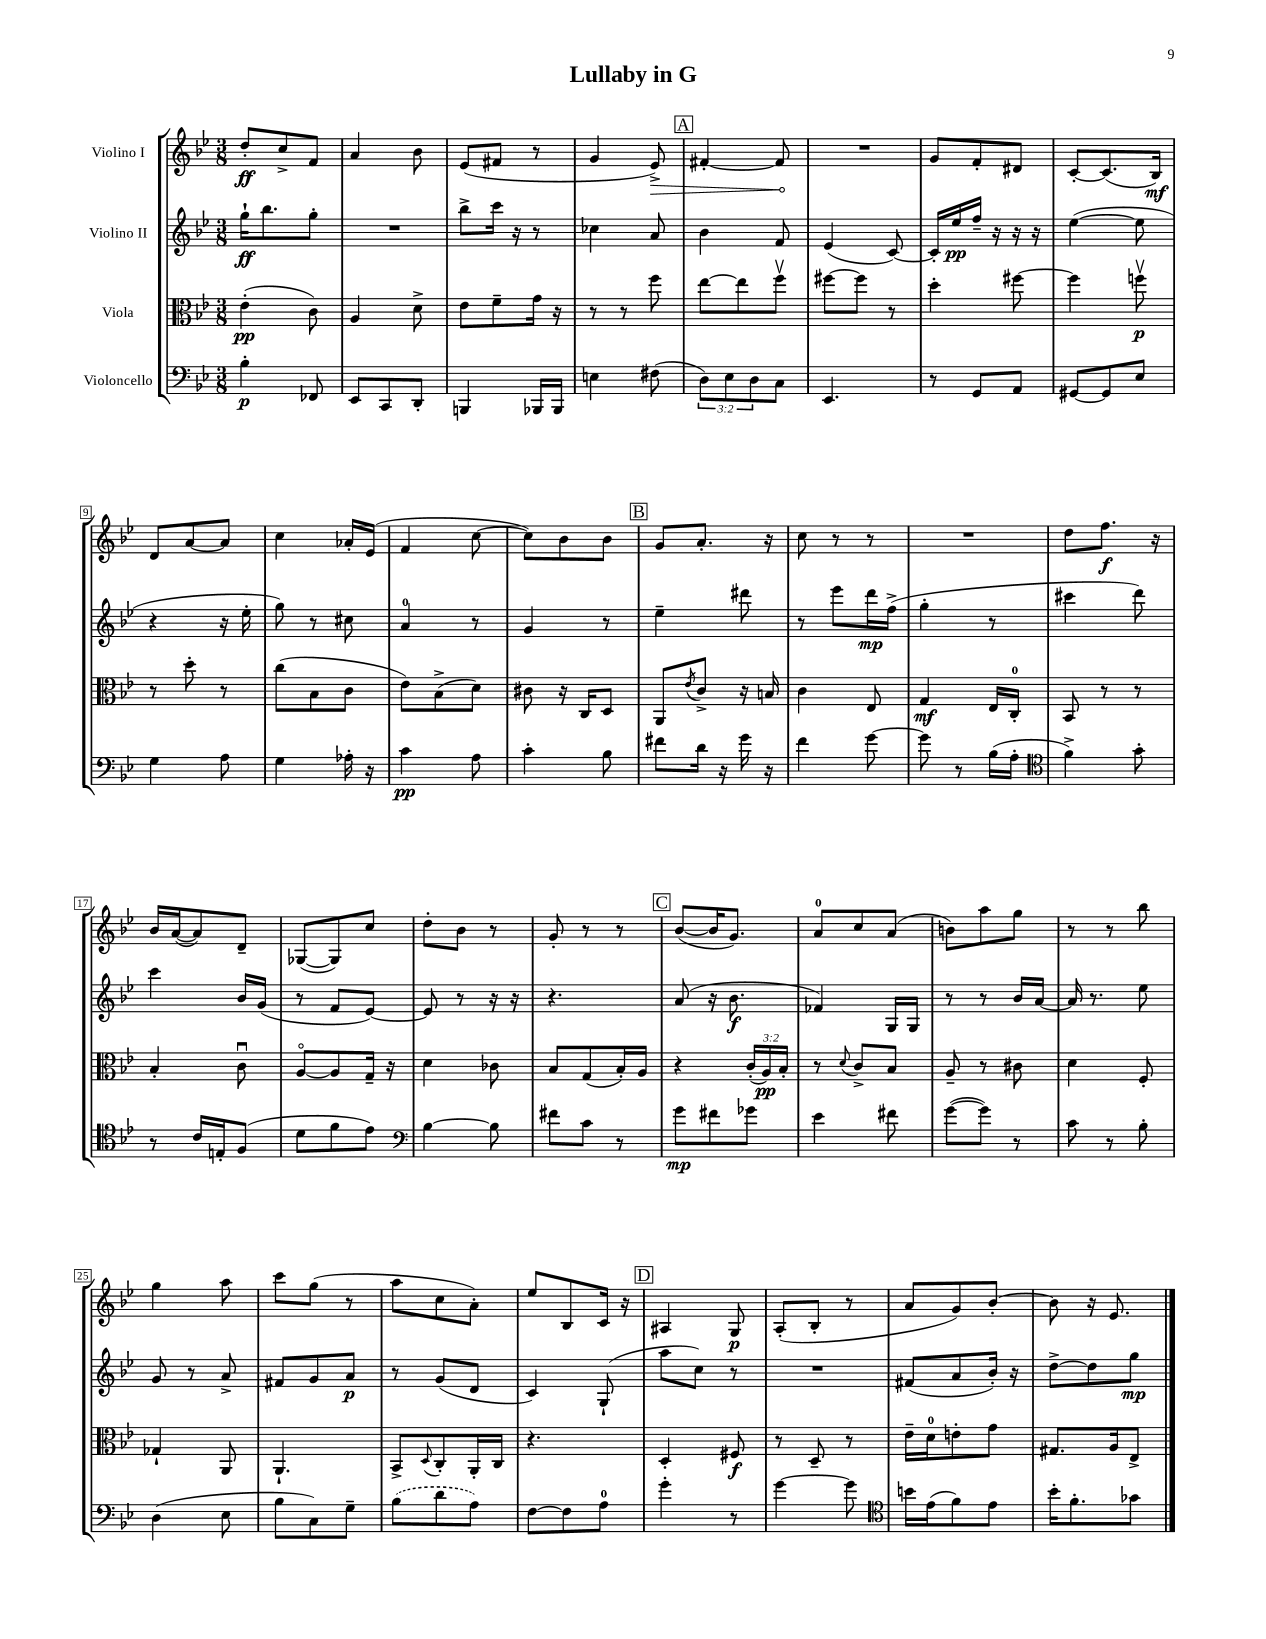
\header { title = "Lullaby in G" }
<<
\new StaffGroup <<
\new Staff = "s0" \with { instrumentName = "Violino I" } {
    \clef treble \key bes \major \numericTimeSignature \time 3/8
    d''8-.\ff c''8-> f'8 |
    a'4 bes'8 |
    ees'8( fis'8 r8 |
    g'4 \once \override Hairpin.circled-tip = ##t ees'8->\>) |
    \mark \markup { \box "A" } fis'4~-. fis'8\! |
    R4. |
    g'8 f'8-. dis'8 |
    c'8~-. c'8.( bes16\mf) |
    d'8 a'8~ a'8 |
    c''4 aes'16-. ees'16( |
    f'4 c''8~ |
    c''8) bes'8 bes'8 |
    \mark \markup { \box "B" } g'8 a'8.-. r16 |
    c''8 r8 r8 |
    R4. |
    d''8 f''8.\f r16 |
    bes'16 a'16~( a'8) d'8-- |
    ges8~( ges8) c''8 |
    d''8-. bes'8 r8 |
    g'8-. r8 r8 |
    \mark \markup { \box "C" } bes'8~( bes'16 g'8.) |
    a'8-0 c''8 a'8( |
    b'8) a''8 g''8 |
    r8 r8 bes''8 |
    g''4 a''8 |
    c'''8 g''8( r8 |
    a''8 c''8 a'8-.) |
    ees''8 bes8 c'16 r16 |
    \mark \markup { \box "D" } ais4 g8\p |
    a8-.( bes8-. r8 |
    a'8 g'8) bes'8~-. |
    bes'8 r16 ees'8. \bar "|." |
}
\new Staff = "s1" \with { instrumentName = "Violino II" } {
    \clef treble \key bes \major \numericTimeSignature \time 3/8
    g''16-!\ff bes''8. g''8-. |
    R4. |
    bes''8-> c'''16 r16 r8 |
    ces''4 a'8 |
    \mark \markup { \box "A" } bes'4 f'8 |
    ees'4( c'8~) |
    c'16-. ees''16\pp f''16-- r16 r16 r16 |
    ees''4~( ees''8 |
    r4 r16 ees''16-. |
    g''8) r8 cis''8 |
    a'4-0 r8 |
    g'4 r8 |
    \mark \markup { \box "B" } ees''4-- dis'''8 |
    r8 ees'''8 d'''16\mp f''16->( |
    g''4-. r8 |
    cis'''4 d'''8) |
    c'''4 bes'16 g'16( |
    r8 f'8 ees'8~) |
    ees'8 r8 r16 r16 |
    r4. |
    \mark \markup { \box "C" } a'8( r16 bes'8.\f |
    fes'4) g16 g16 |
    r8 r8 bes'16 a'16~ |
    a'16 r8. ees''8 |
    g'8 r8 a'8-> |
    fis'8 g'8 a'8\p |
    r8 g'8( d'8 |
    c'4) g8-!( |
    \mark \markup { \box "D" } a''8 c''8) r8 |
    R4. |
    fis'8( a'8 bes'16-.) r16 |
    d''8~-> d''8 g''8\mp \bar "|." |
}
\new Staff = "s2" \with { instrumentName = "Viola" } {
    \clef alto \key bes \major \numericTimeSignature \time 3/8 \override Staff.TupletNumber.text = #tuplet-number::calc-fraction-text
    ees'4-.\pp( c'8) |
    a4 d'8-> |
    ees'8 f'8-- g'16 r16 |
    r8 r8 f''8 |
    \mark \markup { \box "A" } ees''8~ ees''8 f''8\upbow |
    fis''8~ fis''8 r8 |
    d''4-. fis''8~ |
    fis''4 f''8\upbow\p |
    r8 d''8-. r8 |
    c''8( bes8 c'8 |
    ees'8) bes8->( d'8) |
    cis'8 r16 c16 d8 |
    \mark \markup { \box "B" } a,8 \acciaccatura { ees'8 } c'8-> r16 b16 |
    c'4 ees8 |
    g4\mf ees16 c16-0-. |
    bes,8 r8 r8 |
    bes4-. c'8\downbow |
    a8~\flageolet a8 g16-- r16 |
    d'4 ces'8 |
    bes8 g8( bes16-.) a16 |
    \mark \markup { \box "C" } r4 \tuplet 3/2 { c'16-.( a16\pp) bes16-. } |
    r8 \appoggiatura { d'8 } c'8-> bes8 |
    a8-- r8 cis'8 |
    d'4 f8-. |
    ges4-! a,8 |
    a,4.-! |
    bes,8-> \appoggiatura { d8 } c8-. a,16-. c16 |
    r4. |
    \mark \markup { \box "D" } d4-. fis8\f |
    r8 d8-- r8 |
    ees'16-- d'16-0 e'8-. g'8 |
    gis8. a16 ees8-> \bar "|." |
}
\new Staff = "s3" \with { instrumentName = "Violoncello" } {
    \clef bass \key bes \major \numericTimeSignature \time 3/8 \override Staff.TupletNumber.text = #tuplet-number::calc-fraction-text
    bes4-.\p fes,8 |
    ees,8 c,8 d,8-. |
    b,,4 bes,,16 bes,,16 |
    e4 fis8( |
    \mark \markup { \box "A" } \tuplet 3/2 { d8) ees8 d8 } c8 |
    ees,4. |
    r8 g,8 a,8 |
    gis,8~ gis,8 ees8 |
    g4 a8 |
    g4 aes16-. r16 |
    c'4\pp a8 |
    c'4-. bes8 |
    \mark \markup { \box "B" } fis'8 d'16 r16 g'16 r16 |
    f'4 g'8~ |
    g'8 r8 bes16( a16-. |
    \clef tenor f'4->) g'8-. |
    r8 c'16 e16-. f8( |
    d'8 f'8 ees'8) |
    \clef bass bes4~ bes8 |
    fis'8 c'8 r8 |
    \mark \markup { \box "C" } g'8\mp fis'8 ges'8 |
    ees'4 fis'8 |
    g'8~( g'8) r8 |
    c'8 r8 bes8-. |
    d4( ees8 |
    bes8 c8) g8-- |
    \once \slurDashed bes8( d'8 a8) |
    f8~ f8 a8-0 |
    \mark \markup { \box "D" } g'4-. r8 |
    g'4~ g'8 |
    \clef tenor b'16 ees'16( f'8) ees'8 |
    bes'16-. f'8.-. ges'8 \bar "|." |
}
>>
>>
\layout { \context { \Score \override BarNumber.stencil = #(make-stencil-boxer 0.1 0.3 ly:text-interface::print) } }
